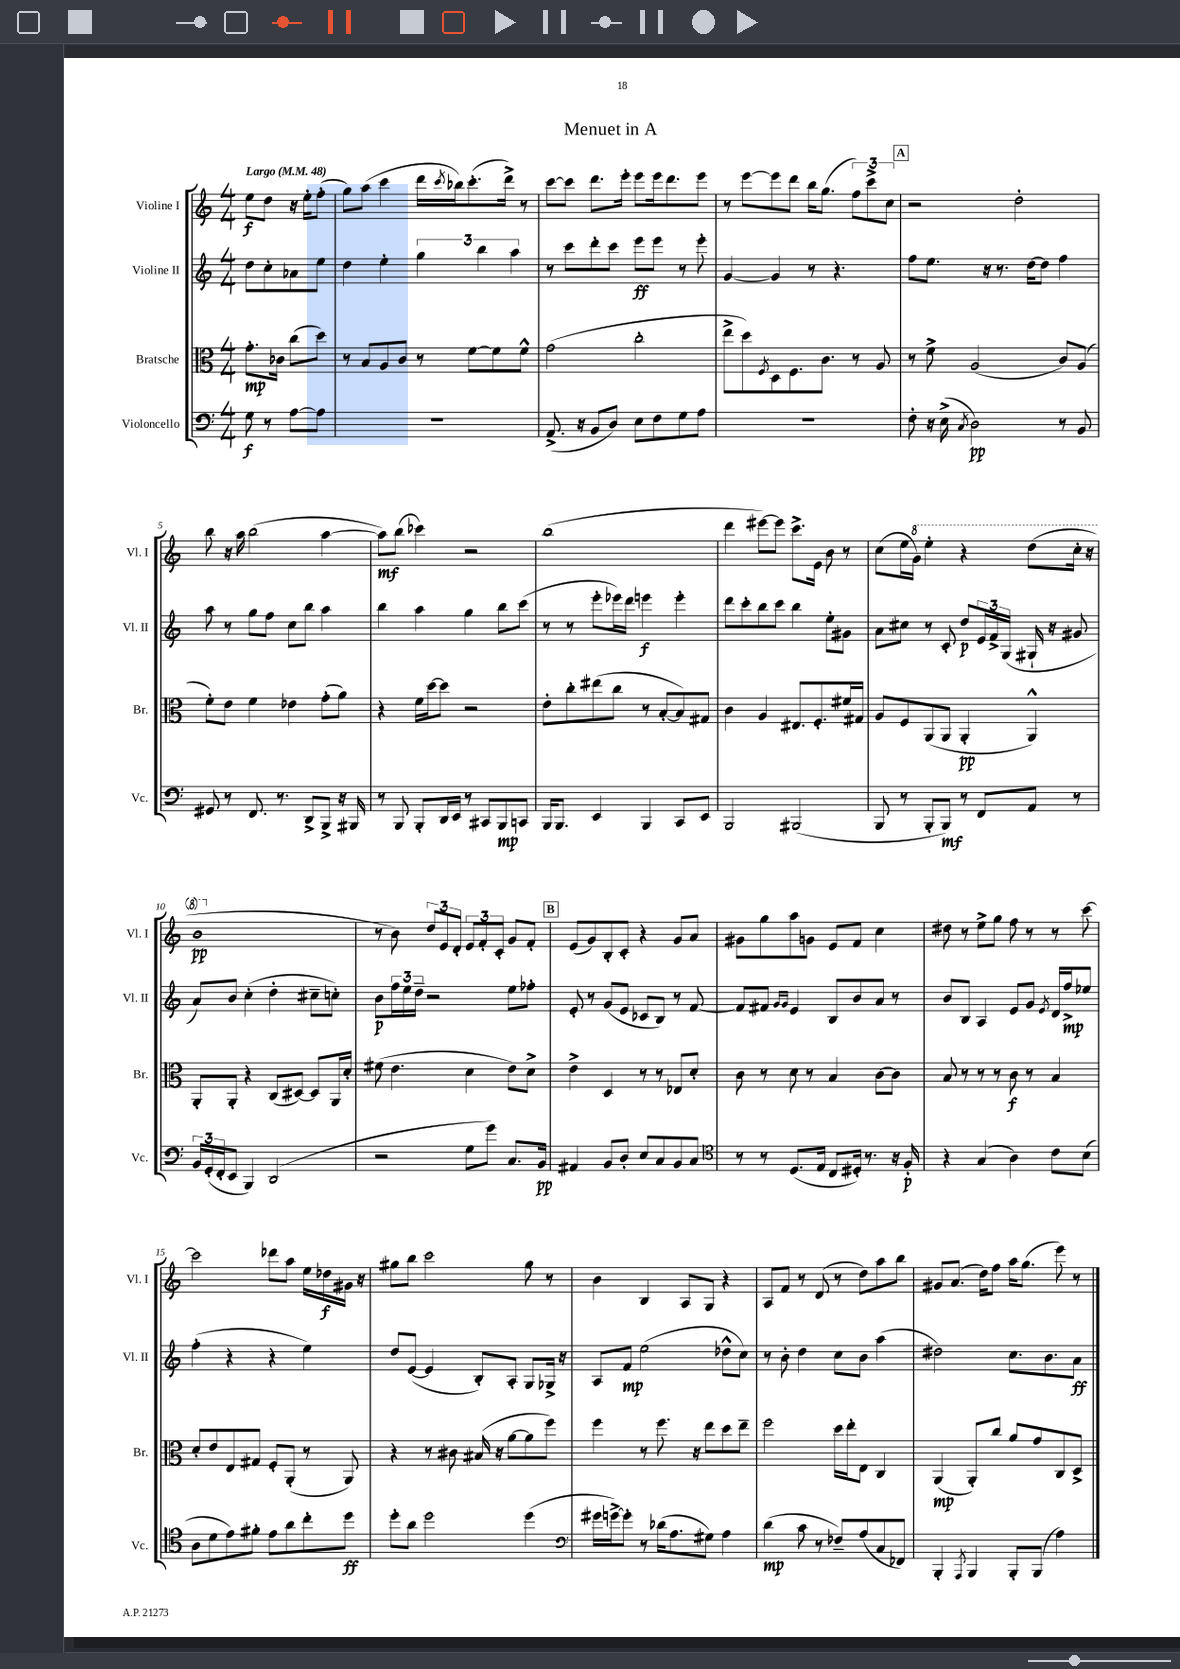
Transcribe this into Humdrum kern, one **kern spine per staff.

**kern	**kern	**kern	**kern
*staff4	*staff3	*staff2	*staff1
*clefF4	*clefC3	*clefG2	*clefG2
*k[]	*k[]	*k[]	*k[]
*M4/4	*M4/4	*M4/4	*M4/4
*MM48	*MM48	*MM48	*MM48
8G\	8.g'\L	8dd\L	8ee\L
8r	.	8cc'\	8dd\J
.	16c-\Jk	.	.
[8A\L	(8cc\L	8a-\	16r
.	.	.	16ee'\LK
8A\]J	8dd\J)	8ee\J	(8ff'\J
=	=	=	=
1r	8r	4dd\	8gg\L)
.	8B/L	.	(8aa\J
.	8A/	4ee'\	4ccc\
.	8c/J	.	.
.	8r	6gg\	16ddd\LL
.	.	.	8qccc/
.	.	.	16bb-\J)
.	[8f\L	.	(8.ccc'\
.	.	6bb\	.
.	8f\]	.	.
.	.	.	16ddd^\Jk)
.	.	6aa\	.
.	8f^^\J	.	8r
=	=	=	=
(8.AA^/	(2g\	8r	[8ccc\L
.	.	8ccc\L	8ccc\]J
16r	.	.	.
8BB/L	.	8ddd'\	8.ddd\L
8D/J)	.	8ccc\J	.
.	.	.	16eee'\Jk
8E\L	2cc'\	8eee\L	8eee\L
8F\	.	8eee\J	16eee\k
.	.	.	8.ddd\
8G\	.	8r	.
8A\J	.	8eee'\	8eee\J
=	=	=	=
1r	8ee^\L	[4g/	8r
.	8dd\)	.	[8eee\L
.	8qF/	.	.
.	8D\	4g/]	8eee\]
.	8.F\	.	8ddd\J
.	.	8r	16bb\LK
.	8.c\J	.	(8.gg\J
.	.	4.r	.
.	8r	.	12ff\L)
.	.	.	12ccc^\
.	8A/	.	.
.	.	.	12cc\J
=	=	=	=
8F'\	8r	8ff\L	2r
16r	8f^\	8.ee\J	.
(16E^\	.	.	.
8qC/	.	.	.
2D\)	(2A/	.	.
.	.	16r	.
.	.	8.r	.
.	.	.	2dd'\
.	.	[16dd\LK	.
.	.	8dd\]J	.
8r	8c/L)	4ff\	.
8BB/	(8A/J	.	.
=	=	=	=
8GG#/	8f'\L)	8aa\	8bb\
8r	8e\J	8r	16r
.	.	.	16aa\
8.FF/	4f\	8gg\L	(2bb\
.	.	8ff\J	.
8.r	.	.	.
.	4e-\	8cc\L	.
8DD^/L	.	8bb\J	.
8BBB^/J	(8g'\L	4aa\	[4aa\
16r	8a\J)	.	.
16BBB#/	.	.	.
=	=	=	=
8r	4r	4bb\	8aa\]L)
8BBB/	.	.	(8bb\J
8BBB'/L	16f\LL	4aa\	4ccc-\)
.	[16dd\J	.	.
16DD/L	8dd\]J	.	.
16EE/JJ	.	.	.
8r	2r	4gg\	2r
8CC#/L	.	.	.
8BBB/	.	8bb\L	.
8CC/J	.	(8ccc\J	.
=	=	=	=
16BBB/LK	8e'\L	8r	(1bb
8.BBB/J	.	.	.
.	8cc'\	8r	.
4EE/	(8ee#\	8eee'\L	.
.	8cc\J	16eee-\L)	.
.	.	16ddd\JJ	.
4BBB/	8r	4eee\	.
.	[8B'/L	.	.
8CC/L	8B/])	4eee'\	.
8EE/J	8G#/J	.	.
=	=	=	=
2BBB/	4c\	8ddd\L	4ddd\
.	.	8ccc'\	.
.	4A/	8bb\	[8eee#\L)
.	.	8ccc\J	8eee#\]J
(2BBB#/	8.E#/L	4bb\	8.ccc^\L
.	8.F'/	.	16e\Jk
.	.	8ee'\L	8b\
.	16f#/L	8g#\J	8r
.	16G#/JJ	.	.
=	=	=	=
8BBB/	8A/L	8a\L	(8cc\L
8r	8F/	8cc#\J	16ee\L
.	.	.	16gg\JJ)
8BBB'/L	(8AA/	8r	4eee'\
8BBB/J)	8AA/J	8c'/	.
8r	4AA'/	8dd/L	4r
8FF/L	.	24e/L	.
.	.	24f^/	.
.	.	(24G/JJ	.
8AA/J	4AA^^/)	16G#`/	(8ddd\L
.	.	16r	.
8r	.	8g#/	16ccc'\Jk
.	.	.	16r
=	=	=	=
24BB/LL	8AA'/L	8a/L)	1bb
(24GG'/	.	.	.
24FF'/J	.	.	.
8EE/J	8AA'/J	8b/J	.
4BBB/)	4r	(4cc'\	.
(2DD/	(8C/L	4dd'\	.
.	[8D#/J)	.	.
.	8D#/]L	8cc#~\L	.
.	16AA/L	8cc'\J)	.
.	16d'/JJ	.	.
=	=	=	=
2r	(8f#\	8b\L	8r
.	4.e\	24ff\L	8b\)
.	.	24ee\	.
.	.	24dd~\JJ	.
.	.	2r	12dd/L
.	.	.	12e/
.	.	.	12d'/J
8G\L	4d\	.	12e/L
.	.	.	12f'/
8g\J)	.	.	.
.	.	.	12c'/J
8.C/L	8e\L)	8ee\L	8g/L
.	8d^\J	8ff-'\J	8f'/J
16BB/Jk	.	.	.
=	=	=	=
4AA#/	4e^\	8e'/	(8e/L
.	.	8r	8g/)
8BB/L	4D/	(8g/L	8B'/
8D'/J	.	8e/J	8c'/J
8E/L	8r	8c-/L	4r
8C/	8r	8B/J)	.
8BB/	8E-/L	8r	8g/L
8C/J	8d'/J	[8f/	8a/J
=	=	=	=
*clefC4	*	*	*
8r	8c\	8f/]L	8g#\L
8r	8r	8f#/J	8gg\
.	.	16qqg/LL	.
.	.	16qqg/JJ	.
(8.D/L	8d\	4e/	8aa\
.	8r	.	8g\J
16E/Jk	.	.	.
8C/L	4B/	8B/L	8e/L
16D#'/Jk)	.	8b/	8f/J
8.r	.	.	.
.	[8c\L	8a/J	4cc\
16r	8c\]J	8r	.
16F'/	.	.	.
=	=	=	=
4r	8B/	8b/L	8dd#\
.	8r	8B/J	8r
(4G/	8r	4A/	8ee^\L
.	8r	.	8gg\J
4A\)	8c\	8e/L	8ff\
.	8r	8g/J	8r
.	.	8qe/	.
8c\L	4B/	16d/LL	8r
.	.	16ff^/J	.
(8B\J	.	8ee-/J	[8ccc\
=	=	=	=
8A\L	8d'/L	(4ff'\	2ccc\]
8d\	8e/	.	.
8e\)	8E/	4r	.
8f#'\J	8G#/J	.	.
8e\L	8F'/L	4r	8ddd-\L
8a\	(8AA'/J	.	8aa\J
8cc'\	8r	4ee\)	16ee\LL
.	.	.	16dd-\
8dd\J	8AA/)	.	16g#\JJ
.	.	.	16r
=	=	=	=
8dd'\L	4r	8dd/L	8gg#\L
8a\J	.	([8e/J	8bb\J
2dd\	8r	4e/]	2ccc\
.	8c#\	.	.
.	(16B#/	8B'/L)	.
.	16r	.	.
.	[8a\L	8A'/J	.
(4dd\	8a\]	8G/L	8gg#\
.	8ff\J)	16G-^/Jk	8r
.	.	16r	.
=	=	=	=
*clefF4	*	*	*
16g#\LL	4ff\	8A/L	4b\
[16g^\J)	.	.	.
8g'\]J	.	8f/J	.
8r	8r	(2ee\	4B/
(16d-\LK	8.ff\	.	.
8.A\	.	.	.
.	.	.	8A/L
.	16r	.	.
8G#\J)	8ee\L	.	8G/J
4A\	8dd\	8dd-^^\L	4r
.	8ee~\J	8cc\J)	.
=	=	=	=
(4d\	2ff\	8r	8A/L
.	.	8b'\	8f/J
8c\	.	4dd\	8r
8r	.	.	(8d/
8F-~/L)	16dd\LL	8cc\L	8r
.	16ee'\J	.	.
(8A/	8E\J	8b\J	8dd\L)
8C/	4C/	(4aa\	8aa\
8FF-/J)	.	.	8bb\J
=	=	=	=
4BBB'/	(4AA/	2dd#\)	8g#/L
.	.	.	(8.a/J
8qAAA/	.	.	.
4BBB/	8AA'/L)	.	.
.	.	.	16dd\LK)
.	8cc/J	.	8ff\J
8BBB'/L	8a/L	8.cc\L	16aa\LK
.	.	.	(8.gg\J
(8BBB/J	8g/	.	.
.	.	8.b\	.
4A\)	8C/	.	8eee\)
.	8D^/J	8a\J	8r
==	==	==	==
*-	*-	*-	*-
